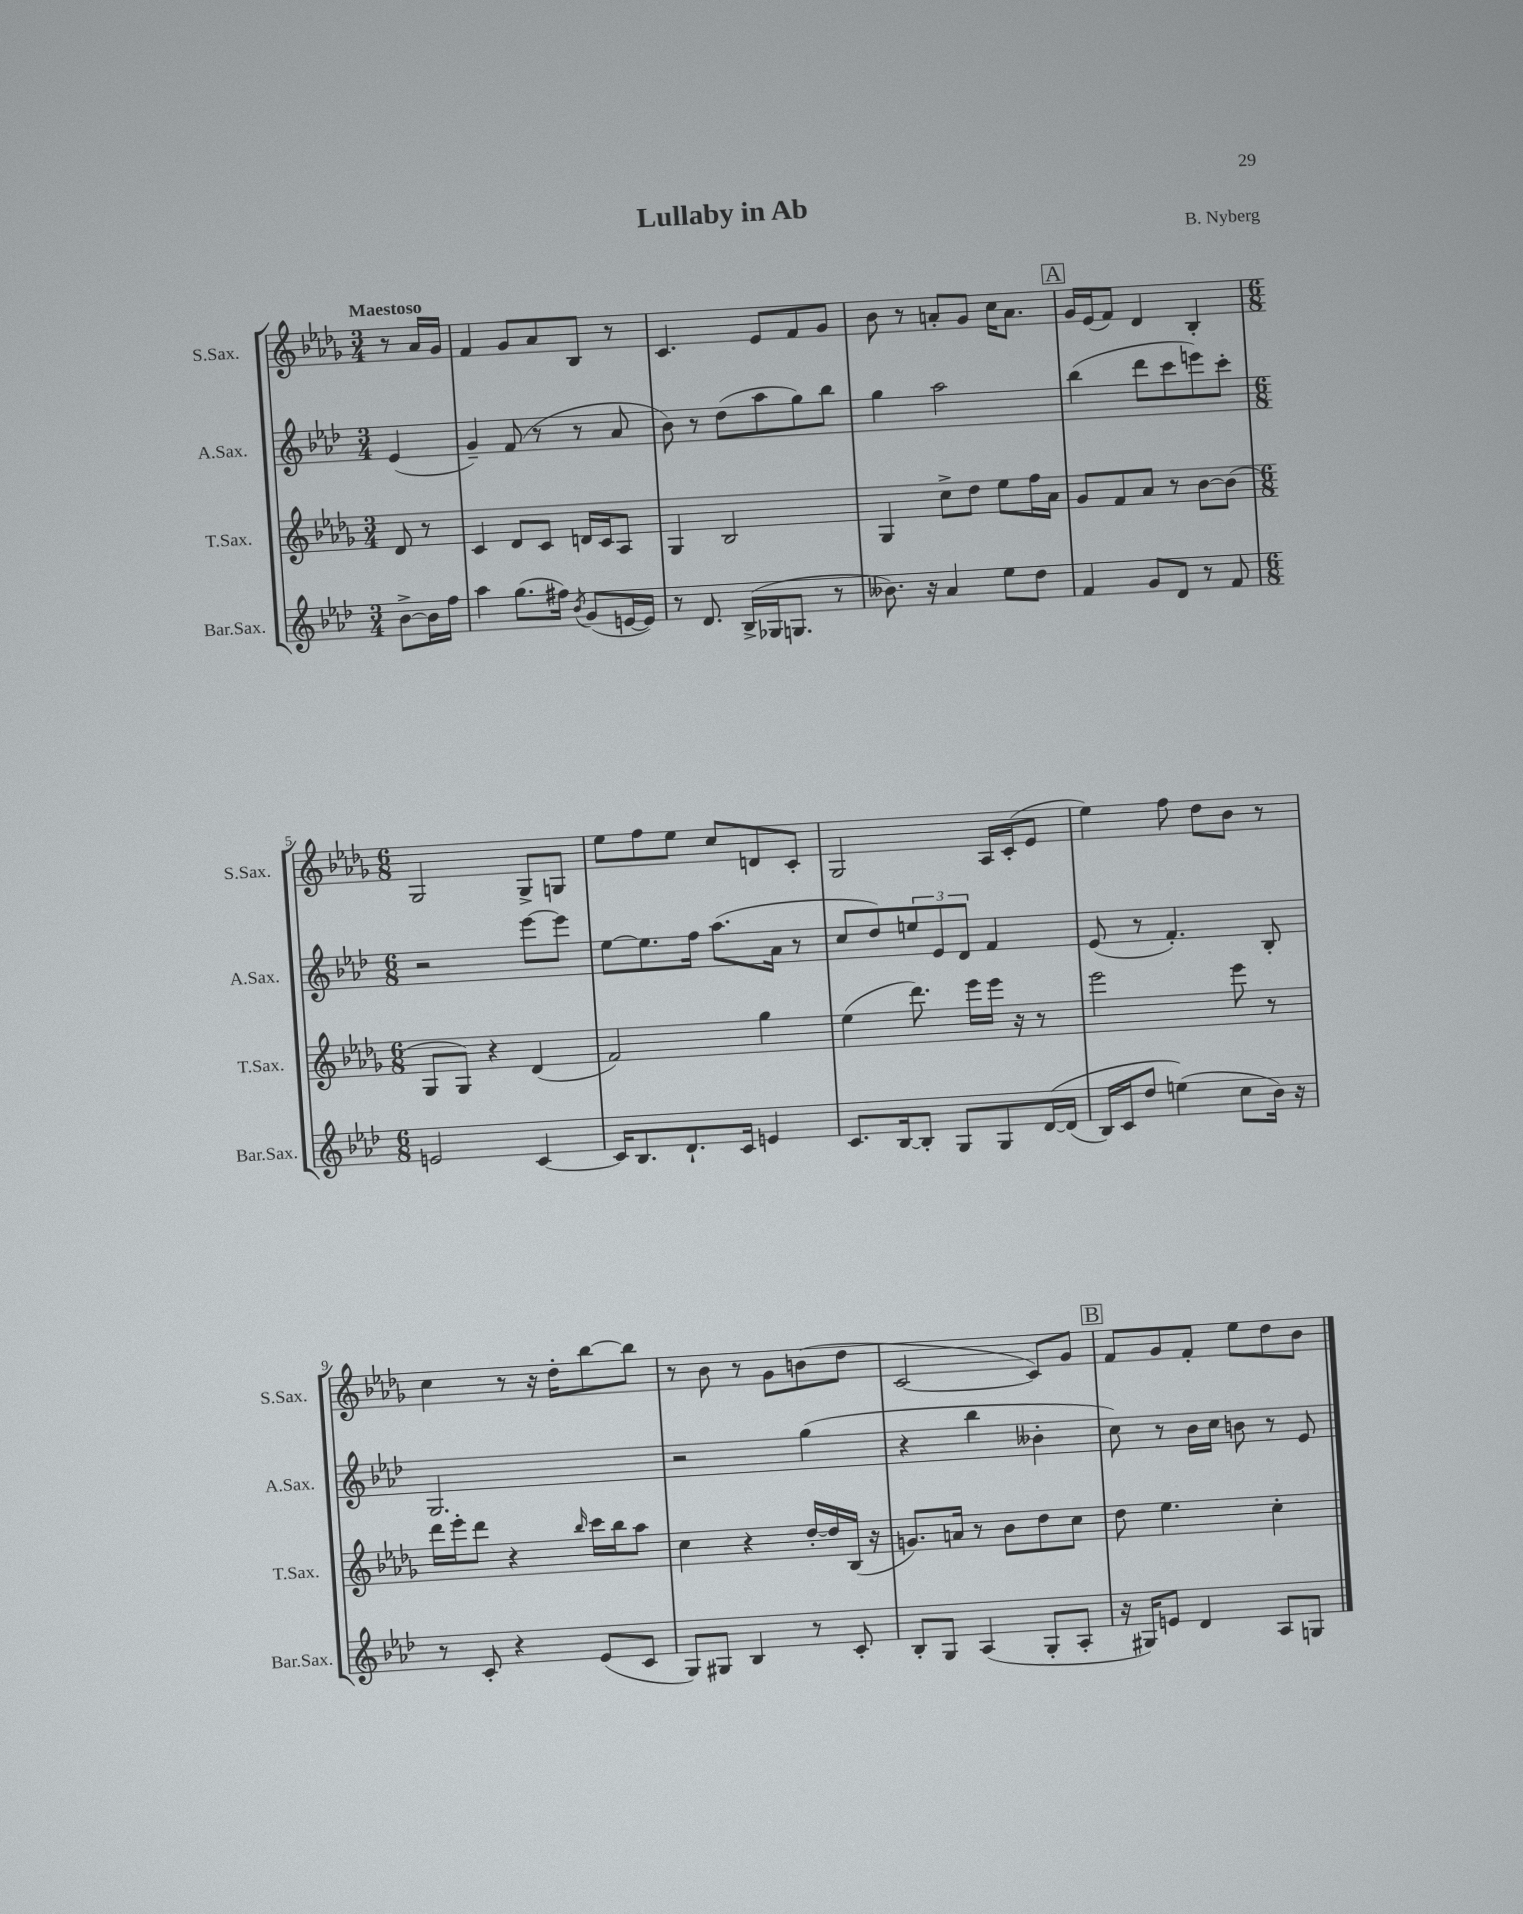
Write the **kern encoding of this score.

**kern	**kern	**kern	**kern
*staff4	*staff3	*staff2	*staff1
*clefG2	*clefG2	*clefG2	*clefG2
*k[b-e-a-d-]	*k[b-e-a-d-g-]	*k[b-e-a-d-]	*k[b-e-a-d-g-]
*M3/4	*M3/4	*M3/4	*M3/4
[8b-^	8d-	(4e-	8r
16b-]	8r	.	16a-
16ff	.	.	16g-
=	=	=	=
4aa-	4c	4g~)	4f
(8.gg	8d-	(8f	8g-
.	8c	8r	8a-
16ff#)	.	.	.
8qb-	.	.	.
(8g	16d	8r	8B-
.	16c	.	.
[16e	8A-	8a-	8r
16e])	.	.	.
=	=	=	=
8r	4G-	8b-)	4.c
8.d-	.	8r	.
.	2B-	(8dd-	.
(16B-^	.	.	.
16G-	.	8aa-	8e-
8.G	.	.	.
.	.	8gg)	8f
8r	.	8bb-	8g-
=	=	=	=
8.b--)	4G-	4gg	8b-
.	.	.	8r
16r	.	.	.
4a-	8cc^	2aa-	8a'
.	8dd-	.	8g-
8ee-	8ee-	.	16cc
.	.	.	8.a
8dd-	16ff	.	.
.	16a-	.	.
=	=	=	=
4f	8g-	(4bb-	16g-
.	.	.	(16e-
.	8f	.	8f)
8g	8a-	8ddd-	4d-
8d-	8r	8ccc	.
8r	[8b-	8eee)	4B-'
8f	(8b-]	8ccc'	.
=	=	=	=
*M6/8	*M6/8	*M6/8	*M6/8
2e	8G-	2r	2G-
.	8G-)	.	.
.	4r	.	.
[4c	(4d-	[8eee-	8G-^
.	.	8eee-]	8G
=	=	=	=
16c]	2f)	[8ee-	8ee-
8.B-	.	.	.
.	.	8.ee-]	8ff
8.d-`	.	.	8ee-
.	.	16ff	.
.	.	(8.aa-	8cc
16c	.	.	.
4e	4gg-	.	8d
.	.	16a-	.
.	.	8r	8c'
=	=	=	=
8.c	(4ee-	8cc	2G-
.	.	8dd-)	.
[16B-	.	.	.
8B-']	8.ddd-)	12ee	.
.	.	12e-	.
8G	.	.	.
.	.	12d-	.
.	16eee-	.	.
8G	16eee-	4f	16A-
.	16r	.	(16c'
&([16d-	8r	.	8e-
(16d-]	.	.	.
=	=	=	=
16B-)	2eee-	(8e-	4ee-)
16c	.	.	.
8dd-	.	8r	.
(4ee&)	.	4.f')	8ff
.	.	.	8dd-
8cc	8eee-	.	8b-
16b-)	8r	8B-'	8r
16r	.	.	.
=	=	=	=
8r	16ddd-	2.G	4cc
.	16eee-'	.	.
8c'	8ddd-	.	.
4r	4r	.	8r
.	.	.	16r
.	.	.	16dd-'
.	16qqbb-	.	.
(8e-	16ccc	.	[8bb-
.	16bb-	.	.
8c	8aa-	.	8bb-]
=	=	=	=
8G)	4cc	2r	8r
8G#	.	.	8b-
4B-	4r	.	8r
.	.	.	8g-
8r	[16dd-'	(4gg	(8b
.	16dd-]	.	.
8c'	(16B-	.	8dd-
.	16r	.	.
=	=	=	=
8B-'	8.g)	4r	[2c
8G	.	.	.
.	16a	.	.
(4A-	8r	4bb-	.
.	8b-	.	.
8G'	8dd-	4b--'	8c])
8A-'	8cc	.	8g-
=	=	=	=
16r	8dd-	8cc)	8f
16G#)	.	.	.
8e	4.ee-	8r	8g-
4d-	.	16b-	8f'
.	.	16cc	.
.	.	8b	8ee-
8A-	4cc'	8r	8dd-
8G	.	8e-	8b-
==	==	==	==
*-	*-	*-	*-
